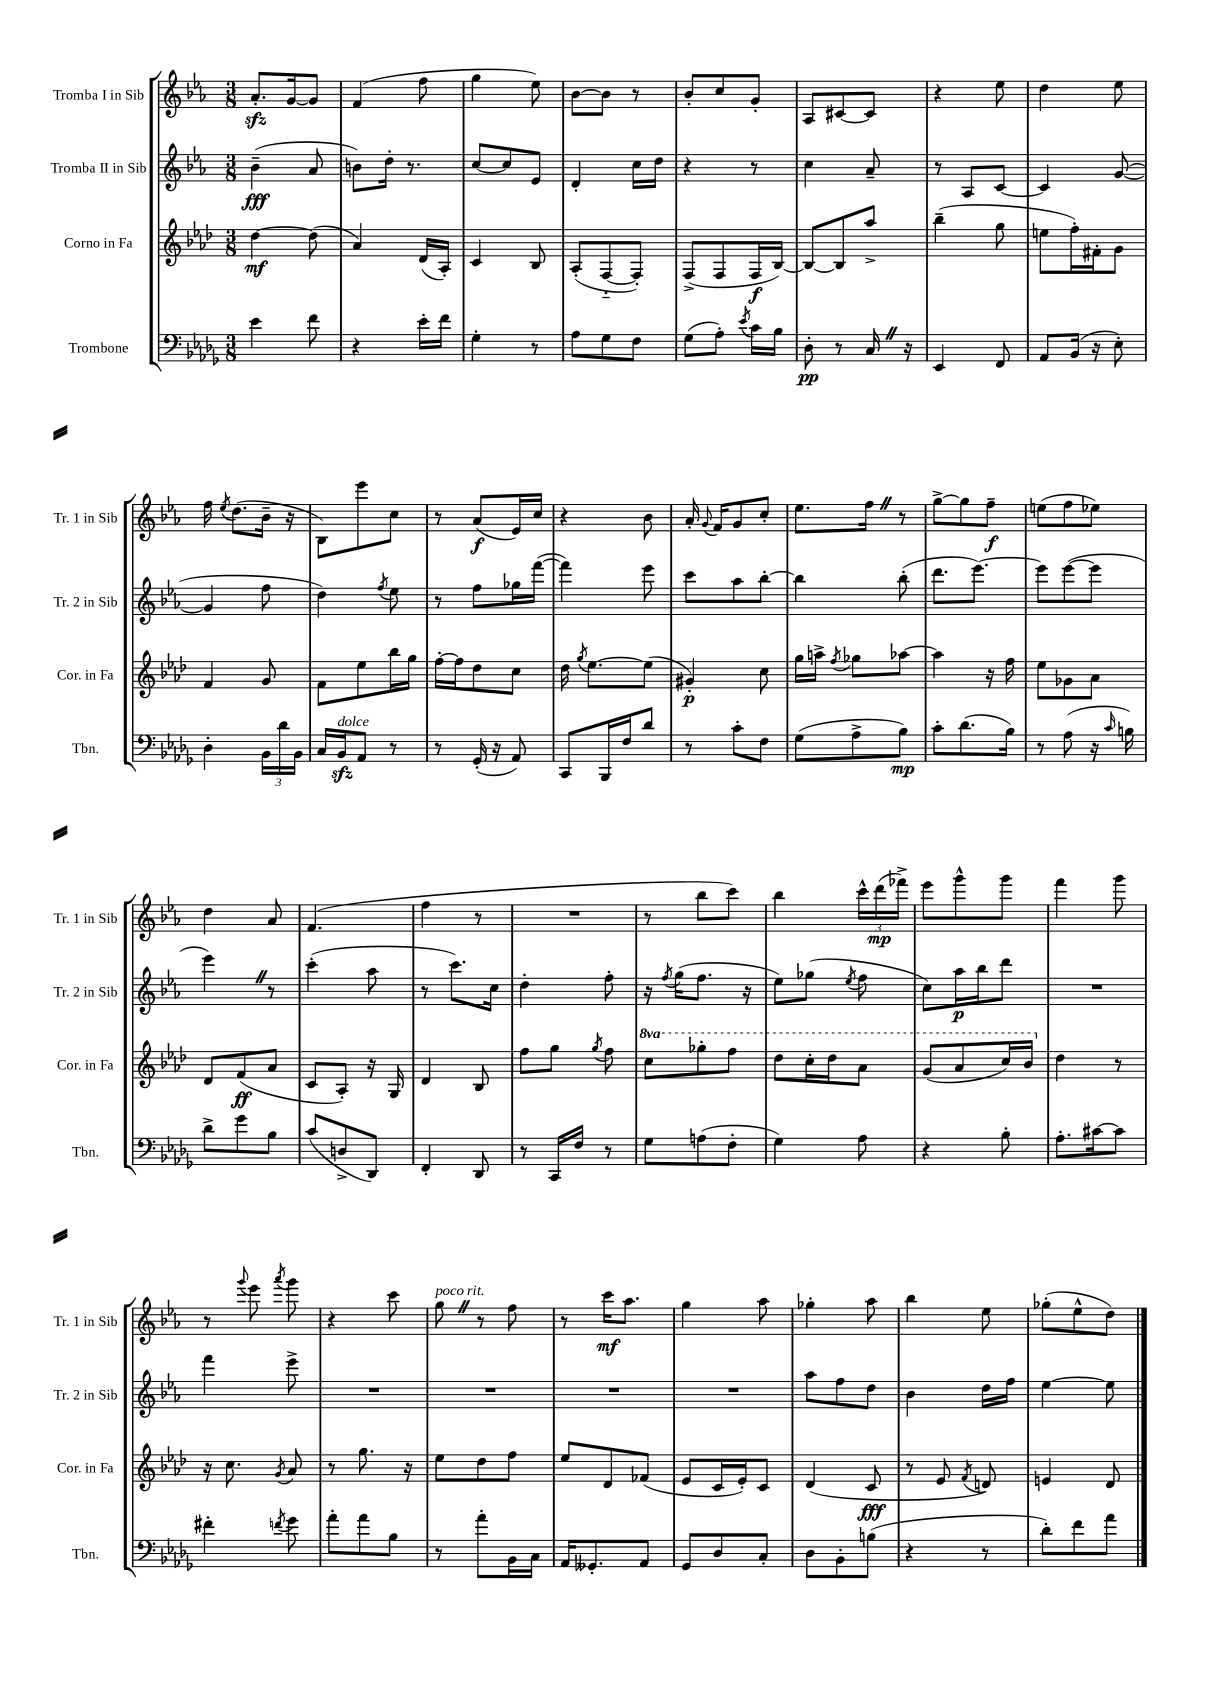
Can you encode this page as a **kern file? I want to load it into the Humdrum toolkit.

**kern	**kern	**kern	**kern
*staff4	*staff3	*staff2	*staff1
*clefF4	*clefG2	*clefG2	*clefG2
*k[b-e-a-d-g-]	*k[b-e-a-d-]	*k[b-e-a-]	*k[b-e-a-]
*M3/8	*M3/8	*M3/8	*M3/8
4e-	[4dd-	(4b-~	8.a-'
.	.	.	[16g
8f	(8dd-]	8a-	8g]
=	=	=	=
4r	4a-)	8b)	(4f
.	.	16dd'	.
.	.	8.r	.
16e-'	(16d-	.	8ff
16f	16A-')	.	.
=	=	=	=
4G-'	4c	[8cc	4gg
.	.	8cc]	.
8r	8B-	8e-	8ee-)
=	=	=	=
8A-	(8A-'	4d'	[8b-
8G-	[8F'~	.	8b-]
8F	8F'])	16cc	8r
.	.	16dd	.
=	=	=	=
(8G-	(8F^	4r	8b-'
8A-')	8F	.	8cc
8qe-	.	.	.
16c	16F	8r	8g'
16B-	[16B-)	.	.
=	=	=	=
8D-'	8B-_	4cc	8A-
8r	8B-]	.	[8c#
16C	8aa-^	8a-~	8c#]
16r	.	.	.
=	=	=	=
4EE-	(4bb-~	8r	4r
.	.	8A-	.
8FF	8gg	[8c	8ee-
=	=	=	=
8AA-	8ee	4c]	4dd
(16BB-	16ff')	.	.
16r	16f#'	.	.
8E-')	8g	([8g	8ee-
=	=	=	=
4D-'	4f	4g]	16ff
.	.	.	8qee-
.	.	.	(8.dd
24BB-	8g	8ff	16b-~
24d-	.	.	.
.	.	.	16r
24BB-	.	.	.
=	=	=	=
16C	8f	4dd)	8B-)
16BB-	.	.	.
8AA-	8ee-	.	8eee-
.	.	8qff	.
8r	16bb-	8ee-	8cc
.	16gg	.	.
=	=	=	=
8r	[16ff'	8r	8r
.	16ff]	.	.
(16GG-'	8dd-	8ff	(8a-
16r	.	.	.
8AA-)	8cc	16gg-	16e-)
.	.	([16fff	16cc
=	=	=	=
8CC	16dd-	4fff])	4r
.	8qgg	.	.
.	[8.ee-	.	.
16BBB-	.	.	.
16F	.	.	.
8d-	(8ee-]	8eee-	8b-
=	=	=	=
8r	4g#')	8ccc	16a-'
.	.	.	8qqg
.	.	.	16f
8c'	.	8aa-	8g
8F	8cc	[8bb-'	8cc'
=	=	=	=
(8G-	16gg	4bb-]	8.ee-
.	16aa^	.	.
.	8qff	.	.
8A-^	8gg-	.	.
.	.	.	16ff
8B-)	[8aa-	(8bb-'	8r
=	=	=	=
8c'	4aa-]	8.ddd	[8gg^
(8.d-	.	.	8gg]
.	.	[8.eee-)	.
.	16r	.	8ff~
16B-)	16ff	.	.
=	=	=	=
8r	8ee-	8eee-]	(8ee
(8A-	8g-	([8eee-	8ff
16r	8a-	8eee-]	8ee-)
16qqc	.	.	.
16B)	.	.	.
=	=	=	=
8d-^	8d-	4eee-)	4dd
8g-	(8f	.	.
8B-	8a-	8r	8a-
=	=	=	=
(8c	8c	(4ccc'	(4.f
8D^	8A-')	.	.
8DD-)	16r	8aa-	.
.	16G	.	.
=	=	=	=
4FF'	4d-	8r	4ff
.	.	8.ccc)	.
8DD-	8B-	.	8r
.	.	16cc	.
=	=	=	=
8r	8ff	4dd'	4.r
16CC	8gg	.	.
16F	.	.	.
.	8qgg	.	.
8r	8ff	8ff'	.
=	=	=	=
8G-	8ccc	16r	8r
.	.	8qff	.
.	.	(16gg	.
(8A	8ggg-'	8.ff	8bb-
8F'	8fff	.	8ccc)
.	.	16r	.
=	=	=	=
4G-)	8ddd-	8ee-)	4bb-
.	16ccc'	(8gg-	.
.	16ddd-	.	.
.	.	8qee-	.
8A-	8aa-	8ff	24ccc^^
.	.	.	(24ddd
.	.	.	24fff-^)
=	=	=	=
4r	(8gg	8cc)	8eee-
.	8aa-	16aa-	8ggg^^
.	.	16bb-	.
8B-'	16ccc)	8ddd	8ggg
.	16bb-	.	.
=	=	=	=
8.A-'	4dd-	4.r	4fff
[16c#	.	.	.
8c#]	8r	.	8ggg
=	=	=	=
4f#'	16r	4fff	8r
.	8.cc	.	.
.	.	.	8qqggg
.	.	.	8eee-
8qf	8qg	.	8qaaa-
8g-	8a-	8eee-^	8ggg
=	=	=	=
8a-'	8r	4.r	4r
8a-	8.gg	.	.
8B-	.	.	8ccc
.	16r	.	.
=	=	=	=
8r	8ee-	4.r	8gg
8a-'	8dd-	.	8r
16BB-	8ff	.	8ff
16C	.	.	.
=	=	=	=
16AA-	8ee-	4.r	8r
8.GG--'	.	.	.
.	8d-	.	16ccc
.	.	.	8.aa-
8AA-	(8f-	.	.
=	=	=	=
8GG-	8e-	4.r	4gg
8D-	16c	.	.
.	16e-')	.	.
8C'	8c	.	8aa-
=	=	=	=
8D-	(4d-	8aa-	4gg-'
8BB-'	.	8ff	.
(8B	8c	8dd	8aa-
=	=	=	=
4r	8r	4b-	4bb-
.	8e-	.	.
.	8qf	.	.
8r	8d)	16dd	8ee-
.	.	16ff	.
=	=	=	=
8d-')	4e	[4ee-	(8gg-'
8f	.	.	8ee-^^
8a-	8d-	8ee-]	8dd)
==	==	==	==
*-	*-	*-	*-
